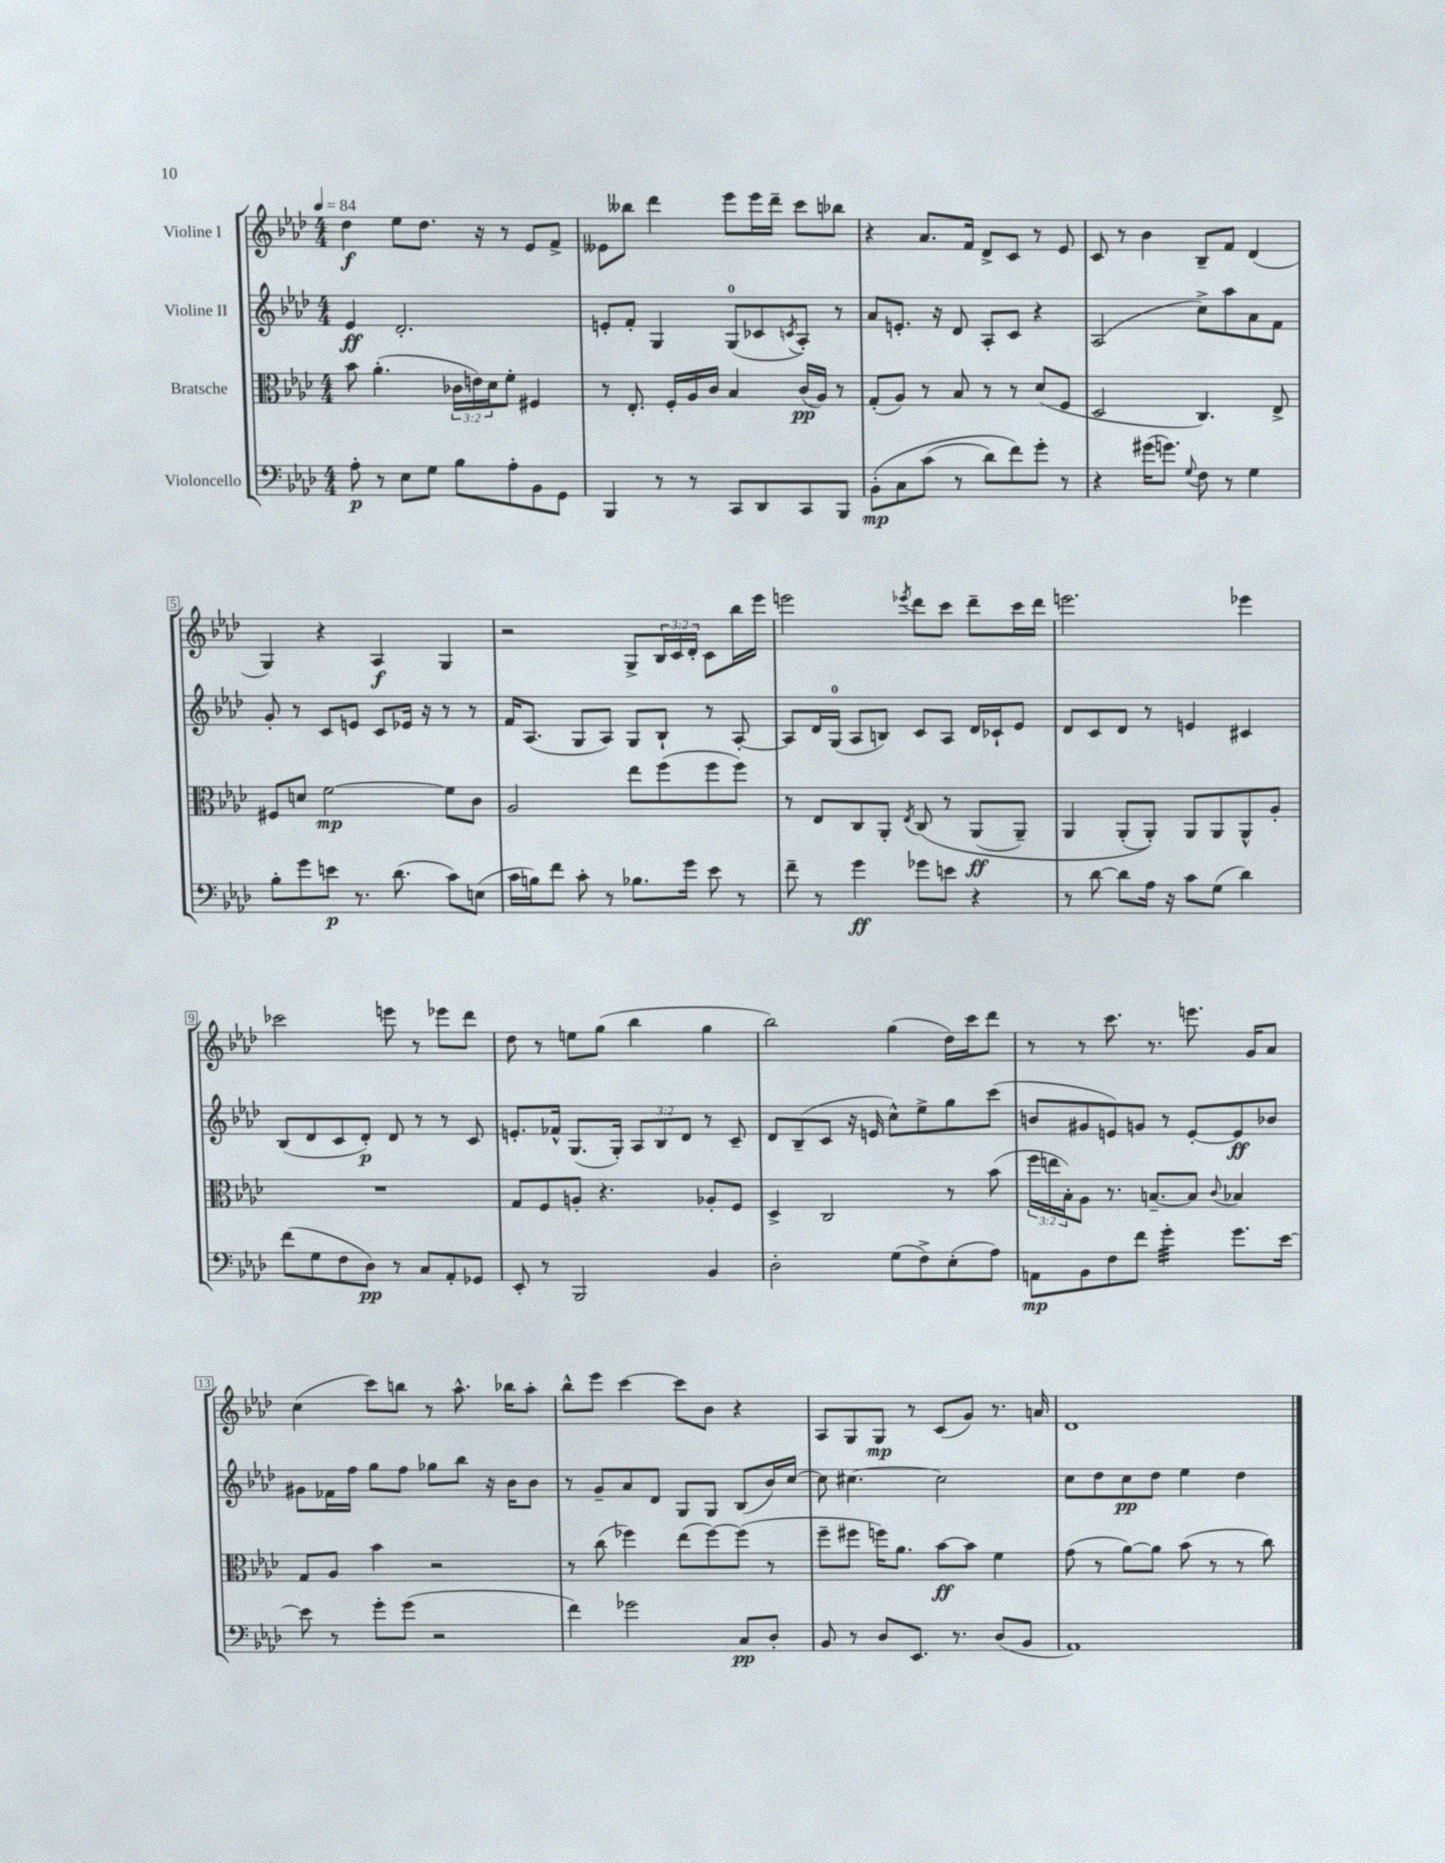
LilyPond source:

<<
\new StaffGroup <<
\new Staff = "s0" \with { instrumentName = "Violine I" } {
    \clef treble \key aes \major \numericTimeSignature \time 4/4 \override Staff.TupletNumber.text = #tuplet-number::calc-fraction-text \tempo 4 = 84
    des''4\f ees''8 des''8. r16 r8 ees'8 f'8-> |
    eeses'8 beses''8 des'''4 ees'''8 ees'''16 des'''16-- c'''8 bes''8 |
    r4 aes'8. f'16 des'8-> c'8 r8 ees'8 |
    c'8 r8 bes'4 bes8-- f'8 des'4( |
    g4) r4 aes4\f g4 |
    r2 g8-> \tuplet 3/2 { bes16 c'16 des'16-. } c'8 bes''16 ees'''16 |
    e'''2 \acciaccatura { ees'''8 } des'''8 c'''8 des'''8-- c'''16 des'''16 |
    e'''2. ees'''4 |
    ces'''2 e'''8 r8 ees'''8 des'''8 |
    des''8 r8 e''8 g''8( bes''4 g''4 |
    bes''2) g''4( des''16) c'''16 des'''8 |
    r8 r8 c'''8. r8. e'''8. g'16 aes'8 |
    c''4( c'''8) b''8 r8 aes''8.-^ bes''16 aes''8-. |
    bes''8-^ ees'''8 c'''4~ c'''8 bes'8 r4 |
    aes8 g8 g8\mp r8 c'8( g'8) r8. a'16 |
    des'1 \bar "|." |
}
\new Staff = "s1" \with { instrumentName = "Violine II" } {
    \clef treble \key aes \major \numericTimeSignature \time 4/4 \override Staff.TupletNumber.text = #tuplet-number::calc-fraction-text
    ees'4\ff des'2.-. |
    e'8-. f'8-. g4 g8-0( ces'8 \acciaccatura { c'8 } aes8-.) r8 |
    aes'8 e'8.-. r16 des'8 aes8-. c'8 r4 |
    aes2( c''8->) aes''8 aes'8 f'8 |
    g'8-. r8 c'8 e'8 c'8 ees'16 r16 r8 r8 |
    f'16 aes8.( g8 aes8) g8 bes8-! r8 aes8~-. |
    aes8 des'16 g16-0( aes8 b8) c'8 aes8 des'16 ces'16-! ees'8 |
    des'8 c'8 des'8 r8 e'4 cis'4 |
    bes8( des'8 c'8 des'8-.\p) des'8 r8 r8 c'8 |
    e'8.-. fes'16-^ g8.( g16-.) \tuplet 3/2 { aes8 bes8 des'8 } r8 c'8-- |
    des'8 bes8--( c'8 r16 e'16 c''8-^) ees''8-> g''8 c'''8( |
    b'8 gis'8 e'8) g'8 r8 e'8~-. e'8\ff bes'8 |
    gis'8 fes'16 f''16 g''8 f''8 ges''8 bes''8 r16 bes'16 bes'8 |
    r8 g'8-- aes'8 des'8 g8 g8 bes8( bes'16) c''16~ |
    c''8 cis''4.~ cis''2 |
    c''8 des''8 c''8\pp des''8 ees''4 des''4 \bar "|." |
}
\new Staff = "s2" \with { instrumentName = "Bratsche" } {
    \clef alto \key aes \major \numericTimeSignature \time 4/4 \override Staff.TupletNumber.text = #tuplet-number::calc-fraction-text
    bes'8 aes'4.-.( \tuplet 3/2 { ces'16 e'16) des'16 } f'8-. fis4 |
    r8 ees8.-. f16-. aes16 c'16 bes4 c'16\pp( aes16) r8 |
    g8-.( aes8) r8 bes8 r8 r8 des'8( f8 |
    des2 c4.) ees8-> |
    fis8 d'8 f'2~\mp f'8 c'8 |
    aes2 ees''8 f''8( f''8 f''8) |
    r8 ees8 c8 aes,8-. \acciaccatura { ees8 } c8\( r8 aes,8\ff( aes,8--) |
    aes,4 aes,8-.( aes,8-.)\) aes,8 aes,8 aes,8-^ aes8-. |
    R1 |
    g8 f8 a8-. r4. aes8-. f8 |
    des4-> c2 r8 bes'8( |
    \tuplet 3/2 { f''16 e''16 bes16-.) } aes8 r8. b8.~-- b8 \appoggiatura { c'8 } bes4 |
    g8 aes8 bes'4 r2 |
    r8 c''8( fes''4) ees''8( fes''8~) fes''8( r8 |
    f''8-- fis''8 f''16) aes'8. bes'8~\ff bes'8 f'4 |
    g'8( r8 aes'8~) aes'8 bes'8( r8 r8 c''8) \bar "|." |
}
\new Staff = "s3" \with { instrumentName = "Violoncello" } {
    \clef bass \key aes \major \numericTimeSignature \time 4/4
    aes8-.\p r8 ees8 g8 bes8 aes8-. bes,8 g,8 |
    bes,,4 r8 r8 c,8 des,8 c,8 bes,,8 |
    bes,8-.\mp\( c8 c'8( r8 des'8) f'8\) g'8-. r8 |
    r4 gis'16( g'8.) \appoggiatura { g8 } f8 r8 g4 |
    bes8-. g'8 e'8\p r8. des'8.( c'8) e8( |
    c'16 b16) f'8 c'8-. r8 bes8. g'16 ees'8 r8 |
    f'8-- r8 g'4\ff ges'8 e'8 r4 |
    r8 des'8~ des'8 aes16 r16 c'8 g8( des'4) |
    f'8( g8 f8 des8\pp) r8 c8 aes,8-. ges,8 |
    ees,8-. r8 bes,,2 bes,4 |
    des2-. g8( f8->) ees8-.( aes8) |
    a,8\mp bes,8 f8 f'8 g'4:32-. g'8. ees'16~ |
    ees'8 r8 g'8-. g'8( r2 |
    f'4) ges'2 c8\pp des8-. |
    bes,8 r8 des8 ees,8. r8. des8( bes,8 |
    aes,1) \bar "|." |
}
>>
>>
\layout { \context { \Score \override BarNumber.stencil = #(make-stencil-boxer 0.1 0.3 ly:text-interface::print) } }
